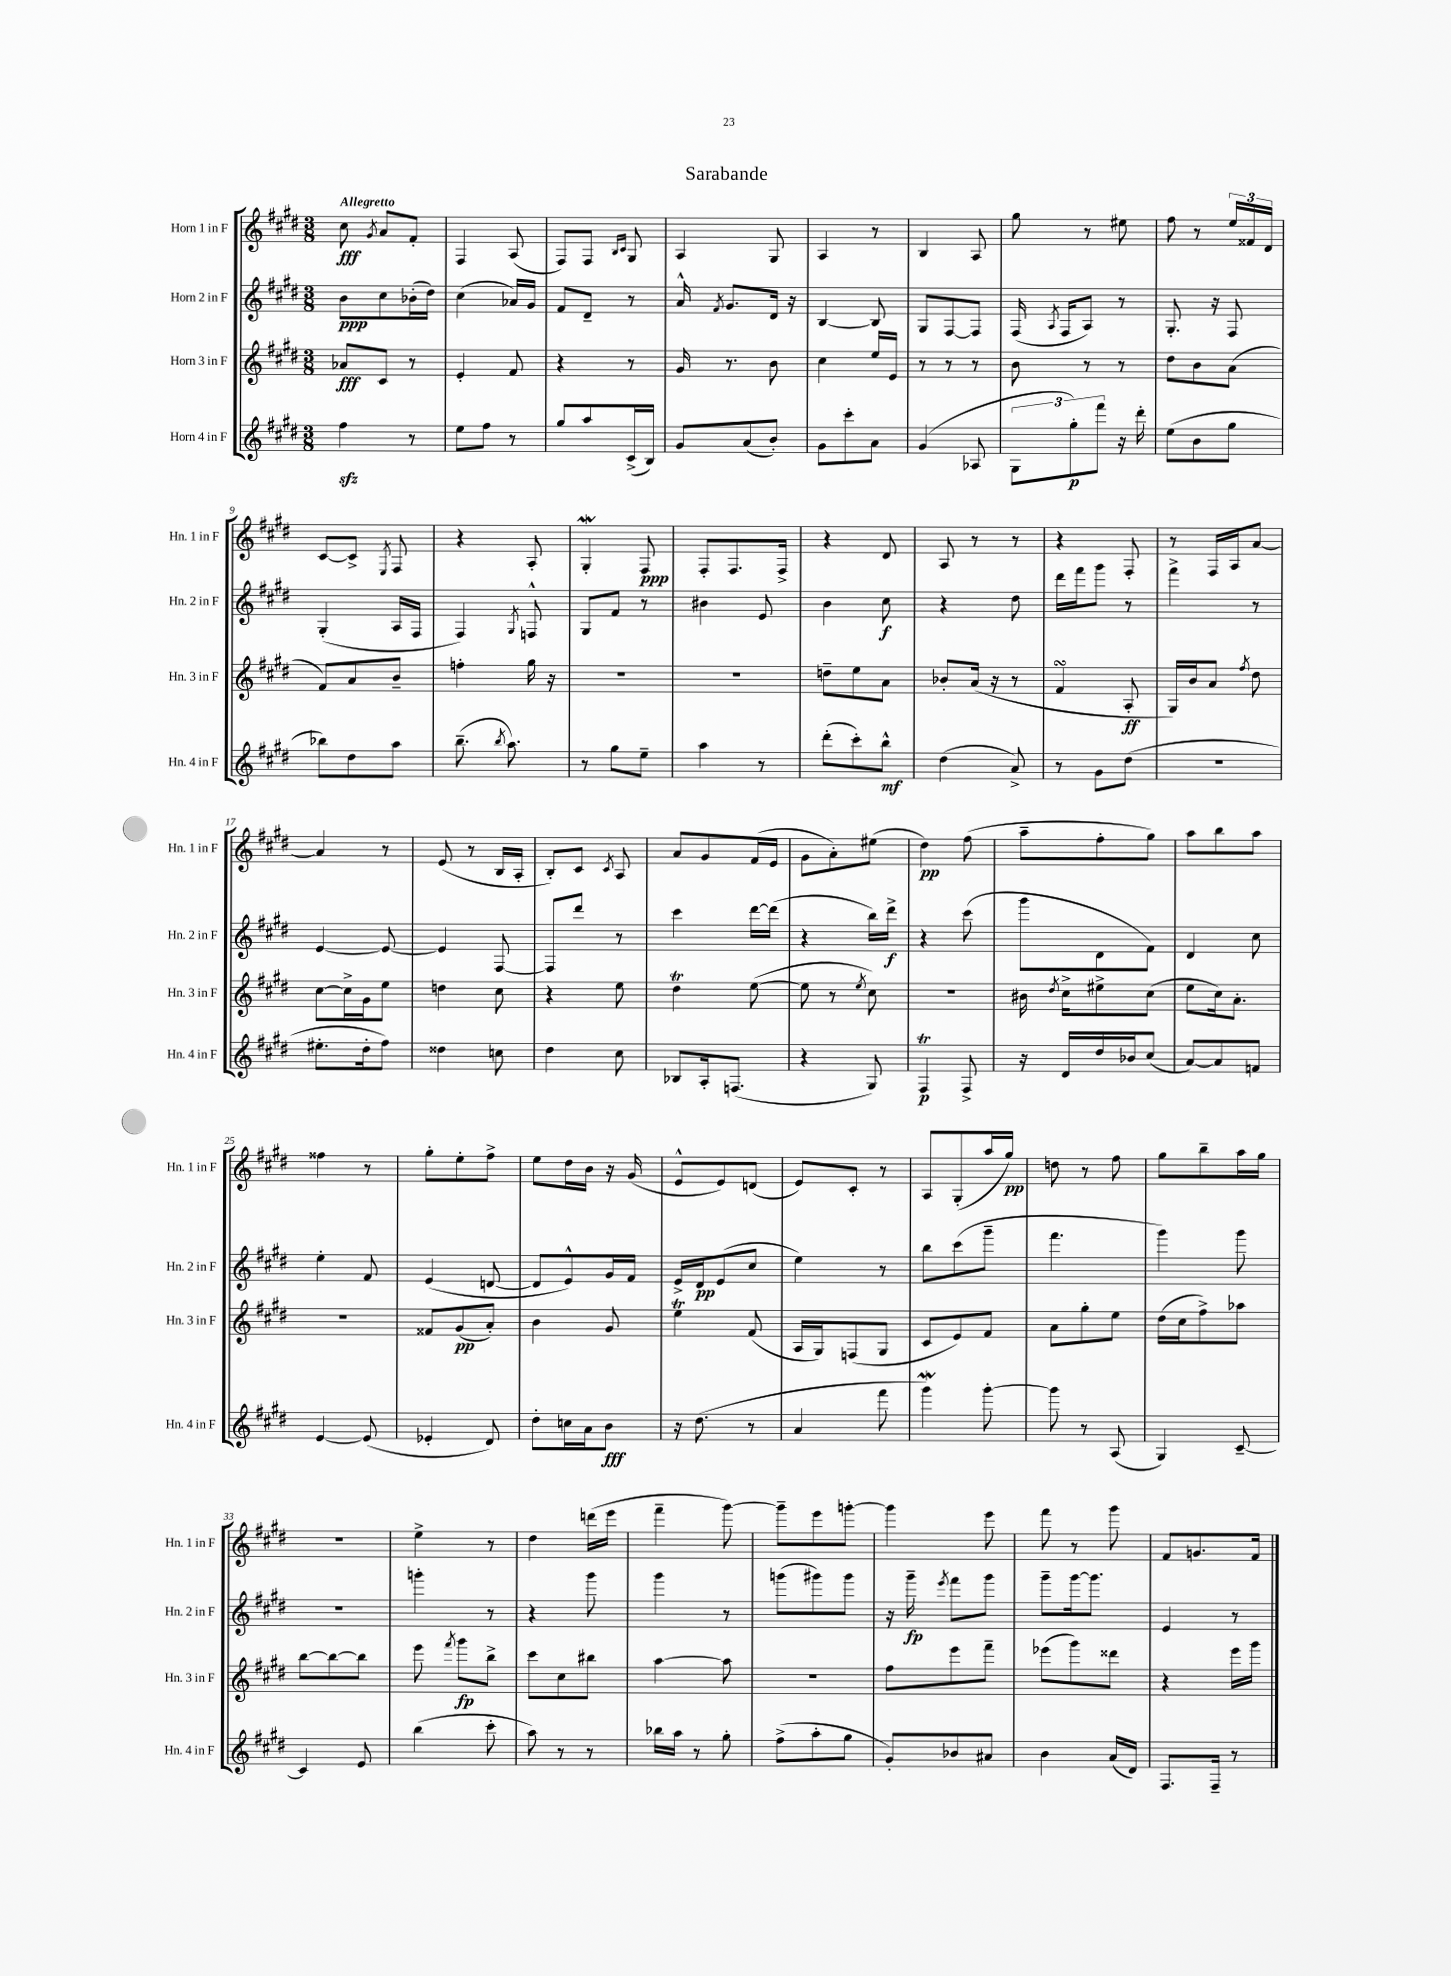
\header { title = "Sarabande" }
<<
\new StaffGroup <<
\new Staff = "s0" \with { instrumentName = "Horn 1 in F" shortInstrumentName = "Hn. 1 in F" } {
    \clef treble \key e \major \numericTimeSignature \time 3/8 \tempo "Allegretto"
    \autoBeamOff cis''8\fff \acciaccatura { gis'8 } a'8[ fis'8]-. |
    fis4 a8( |
    fis8[) fis8] \grace { b16[ cis'16] } gis8 |
    a4 gis8 |
    a4 r8 |
    b4 a8 |
    gis''8 r8 eis''8 |
    fis''8 r8 \tuplet 3/2 { e''16[ fisis'16 dis'16] } |
    cis'8[~ cis'8]-> \acciaccatura { e8 } fis8 |
    r4 a8-. |
    gis4-.\mordent fis8\ppp |
    fis8[-. fis8. fis16]-> |
    r4 dis'8 |
    a8 r8 r8 |
    r4 fis8-. |
    r8 fis16[ a16 a'8]~ |
    a'4 r8 |
    e'8( r8 b16[ a16]-. |
    b8[-.) cis'8] \acciaccatura { cis'8 } a8 |
    a'8[ gis'8 fis'16( e'16] |
    gis'8[ a'8-.) eis''8]( |
    dis''4\pp) fis''8( |
    a''8[-- fis''8-. gis''8]) |
    a''8[ b''8 a''8] |
    fisis''4 r8 |
    gis''8[-. e''8-. fis''8]-> |
    e''8[ dis''16 b'16] r16 gis'16( |
    e'8[-^ e'8) d'8]( |
    e'8[) cis'8]-. r8 |
    a8[ gis8-.( a''16 gis''16]\pp) |
    d''8 r8 fis''8 |
    gis''8[ b''8-- a''16 gis''16] |
    R4. |
    e''4-> r8 |
    dis''4 d'''16[( e'''16] |
    fis'''4-- gis'''8~) |
    gis'''8[-- e'''8 g'''8]~-. |
    g'''4 e'''8 |
    fis'''8 r8 gis'''8 |
    fis'8[ g'8. fis'16] \bar "|." |
}
\new Staff = "s1" \with { instrumentName = "Horn 2 in F" shortInstrumentName = "Hn. 2 in F" } {
    \clef treble \key e \major \numericTimeSignature \time 3/8
    \autoBeamOff b'8[\ppp cis''8 bes'16-.( dis''16]) |
    cis''4( aes'16[) gis'16] |
    fis'8[ dis'8]-- r8 |
    a'16-^ \acciaccatura { fis'8 } gis'8.[ dis'16] r16 |
    b4~ b8 |
    gis8[ fis8~ fis8] |
    fis16( \acciaccatura { a8 } fis16[ a8]) r8 |
    gis8.-. r16 fis8 |
    gis4-.( a16[ fis16] |
    fis4) \acciaccatura { gis8 } f8-^ |
    gis8[ fis'8] r8 |
    bis'4 e'8 |
    b'4 cis''8\f |
    r4 dis''8 |
    dis'''16[ fis'''16 gis'''8] r8 |
    fis'''4-> r8 |
    e'4~ e'8~ |
    e'4 fis8~ |
    fis8[ dis'''8] r8 |
    cis'''4 dis'''16[~ dis'''16]( |
    r4 b''16[) dis'''16]->\f |
    r4 cis'''8( |
    gis'''8[ dis'8 fis'8]) |
    dis'4 cis''8 |
    e''4-. fis'8 |
    e'4( d'8~ |
    d'8[ e'8-^) gis'16 fis'16] |
    e'16[-> dis'16\pp e'8( cis''8] |
    e''4) r8 |
    b''8[ cis'''8( gis'''8]-- |
    fis'''4. |
    gis'''4) gis'''8 |
    r4. |
    g'''4-. r8 |
    r4 gis'''8 |
    gis'''4 r8 |
    g'''8[( gis'''8) gis'''8] |
    r16 gis'''16--\fp \acciaccatura { e'''8 } fis'''8[ gis'''8] |
    gis'''8[-- gis'''16~ gis'''8.] |
    e'4 r8 \bar "|." |
}
\new Staff = "s2" \with { instrumentName = "Horn 3 in F" shortInstrumentName = "Hn. 3 in F" } {
    \clef treble \key e \major \numericTimeSignature \time 3/8
    \autoBeamOff aes'8[\fff cis'8] r8 |
    e'4-. fis'8 |
    r4 r8 |
    gis'16 r8. b'8 |
    cis''4 e''16[ e'16] |
    r8 r8 r8 |
    b'8 r8 r8 |
    dis''8[ b'8 a'8]( |
    fis'8[) a'8 b'8]-- |
    f''4-. gis''16 r16 |
    R4. |
    R4. |
    d''8[-- e''8 a'8] |
    bes'8[-. a'16]( r16 r8 |
    fis'4\turn a8-.\ff |
    gis16[) b'16 a'8] \acciaccatura { fis''8 } dis''8 |
    cis''8[~ cis''16-> gis'16 e''8] |
    d''4 cis''8 |
    r4 e''8 |
    dis''4\trill e''8~( |
    e''8 r8 \acciaccatura { e''8 } cis''8) |
    R4. |
    bis'16 \acciaccatura { dis''8 } cis''16[-> eis''8-> cis''8]( |
    e''8[ cis''16) a'8.]-. |
    R4. |
    fisis'8[ gis'8\pp( a'8]-.) |
    b'4 gis'8 |
    e''4\trill fis'8( |
    a16[ gis16) f8( gis8] |
    cis'8[ e'8) fis'8] |
    a'8[ gis''8-. e''8] |
    dis''16[( cis''16 fis''8->) aes''8] |
    b''8[~ b''8~ b''8] |
    e'''8 \acciaccatura { fis'''8 } gis'''8[\fp b''8]-> |
    cis'''8[ cis''8 bis''8] |
    a''4~ a''8 |
    R4. |
    fis''8[ e'''8 fis'''8]-- |
    ees'''8[( gis'''8) disis'''8] |
    r4 e'''16[ gis'''16] \bar "|." |
}
\new Staff = "s3" \with { instrumentName = "Horn 4 in F" shortInstrumentName = "Hn. 4 in F" } {
    \clef treble \key e \major \numericTimeSignature \time 3/8
    \autoBeamOff fis''4\sfz r8 |
    e''8[ fis''8] r8 |
    gis''8[ a''8 cis'16->( b16]) |
    gis'8[ a'8( b'8]-.) |
    gis'8[ cis'''8-. a'8] |
    gis'4( aes8 |
    \tuplet 3/2 { gis8[ gis''8-.\p) fis'''8] } r16 dis'''16-. |
    e''8[( b'8 gis''8] |
    bes''8[) dis''8 a''8] |
    b''8.--( \acciaccatura { b''8 } a''8.) |
    r8 gis''8[ e''8]-- |
    a''4 r8 |
    dis'''8[-.( cis'''8-.) b''8]-^\mf |
    dis''4( a'8->) |
    r8 gis'8[ dis''8]( |
    R4. |
    eis''8.[-. dis''16-. fis''8]) |
    disis''4 c''8 |
    dis''4 cis''8 |
    bes8[ a16-. f8.]( |
    r4 gis8) |
    fis4\trill\p fis8-> |
    r16 dis'16[ dis''16 bes'16 cis''8]( |
    a'8[~) a'8 f'8] |
    e'4~ e'8( |
    ees'4-. dis'8) |
    dis''8[-. c''16 a'16 b'8]\fff |
    r16 dis''8.( r8 |
    a'4 fis'''8 |
    gis'''4\mordent) gis'''8~-. |
    gis'''8 r8 a8( |
    gis4) cis'8~-- |
    cis'4 e'8 |
    b''4( cis'''8-. |
    a''8) r8 r8 |
    bes''16[ a''16] r8 gis''8-. |
    fis''8[->( a''8-. gis''8] |
    gis'8[-.) bes'8 ais'8] |
    b'4 a'16[( dis'16]) |
    fis8.[ fis16]-- r8 \bar "|." |
}
>>
>>
